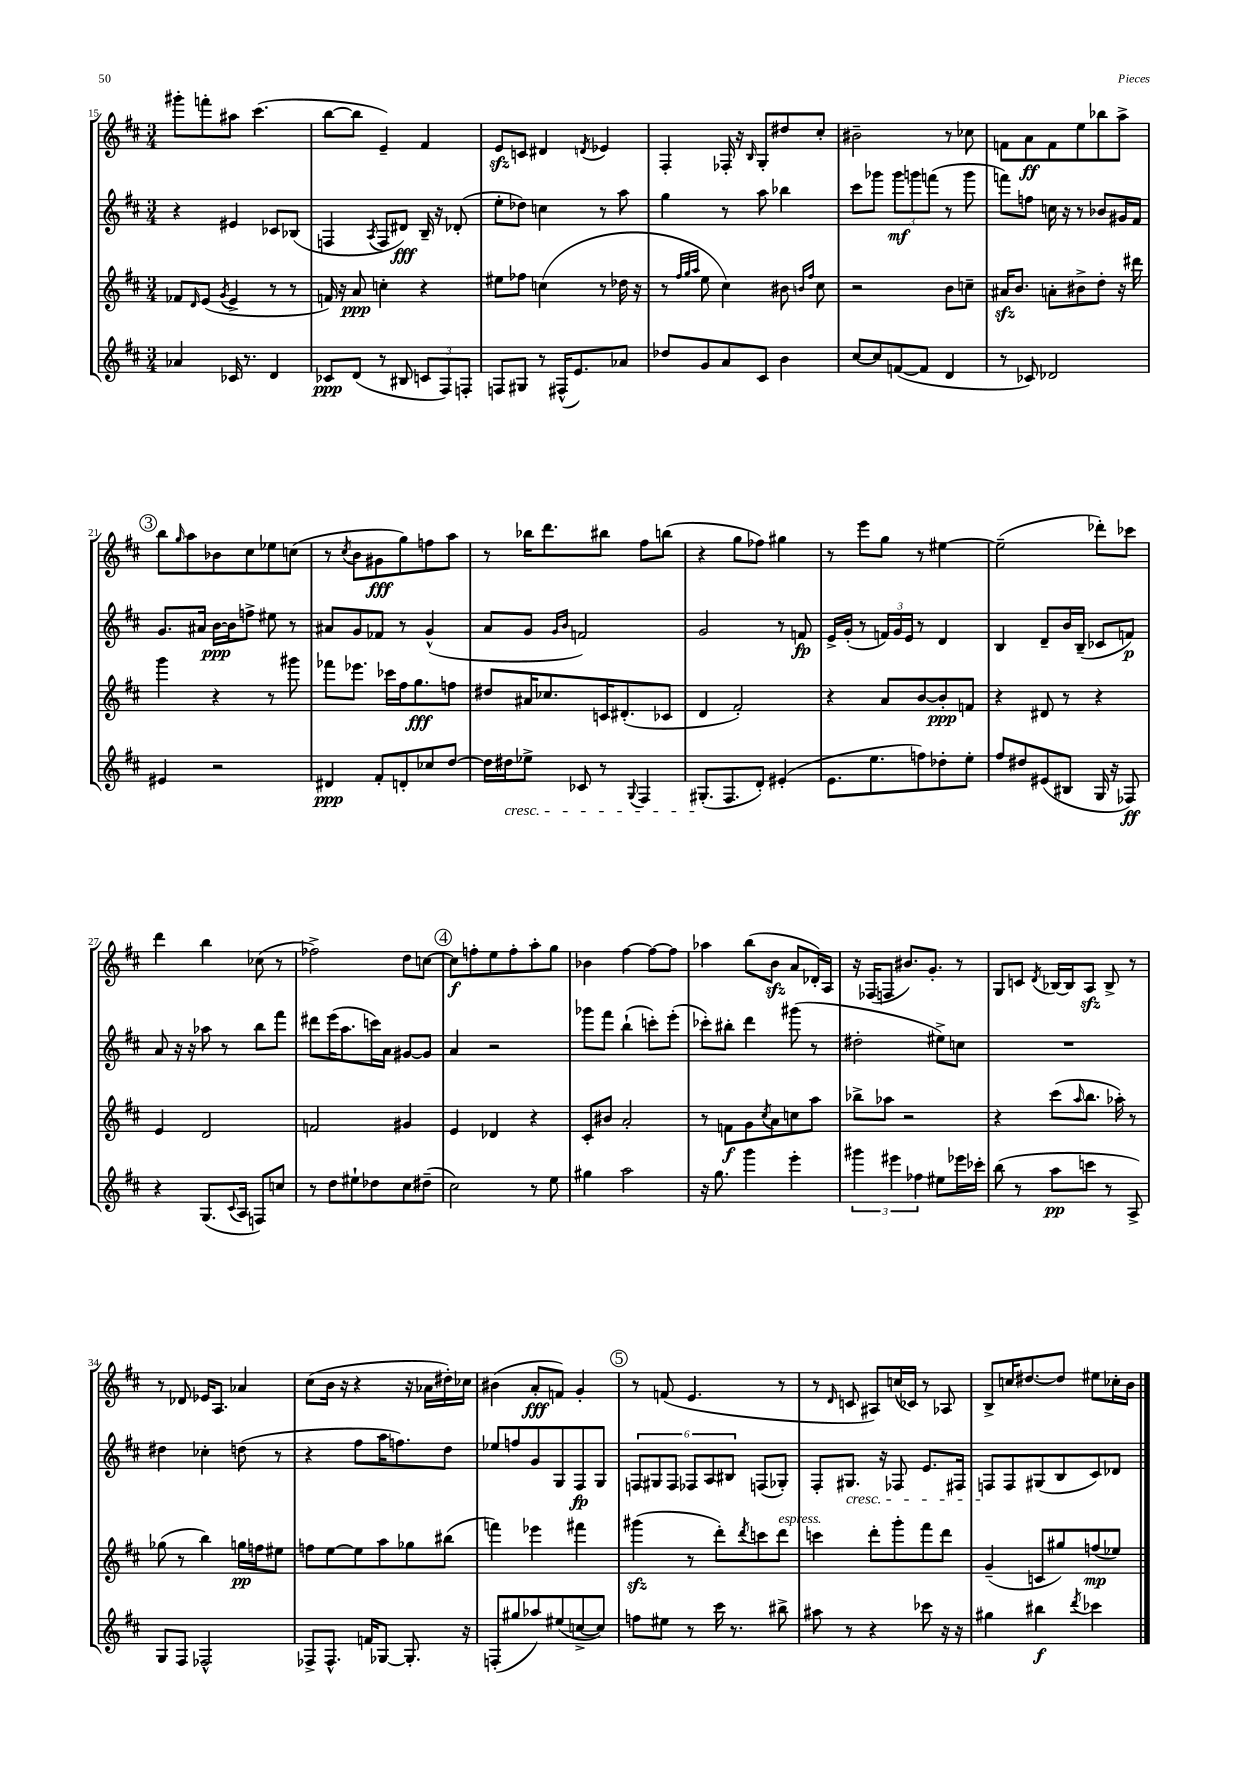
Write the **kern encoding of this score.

**kern	**dynam	**kern	**dynam	**kern	**dynam	**kern	**dynam
*part4	*part4	*part3	*part3	*part2	*part2	*part1	*part1
*staff4	*staff4	*staff3	*staff3	*staff2	*staff2	*staff1	*staff1
*clefG2	*	*clefG2	*	*clefG2	*	*clefG2	*
*k[f#c#]	*	*k[f#c#]	*	*k[f#c#]	*	*k[f#c#]	*
*M3/4	*	*M3/4	*	*M3/4	*	*M3/4	*
=15	=15	=15	=15	=15	=15	=15	=15
4a-X/	.	8f-X/L	.	4r	.	8ggg#X'\L	.
.	.	16qqd/	.	.	.	.	.
.	.	(8e/J	.	.	.	8fffn'\	.
.	.	8qg/	.	.	.	.	.
16c-X/	.	4e^/	.	4e#X/	.	8aa#X\J	.
8.r	.	.	.	.	.	.	.
.	.	.	.	.	.	(4.ccc#\	.
4d/	.	8r	.	8c-X/L	.	.	.
.	.	8r	.	(8B-X/J	.	.	.
=16	=16	=16	=16	=16	=16	=16	=16
8c-X/L	ppp	16fn/)	.	4Fn/	.	[8bb\L	.
.	.	16r	.	.	.	.	.
(8d/J	.	8a/	ppp	.	.	8bb\J]	.
.	.	.	.	8qA/	.	.	.
8r	.	4ccn'\	.	8F/L	.	4e~/)	.
8B#X/	.	.	.	8d#X/J)	fff	.	.
12cn/L	.	4r	.	16B~/	.	4f#/	.
.	.	.	.	16r	.	.	.
12F#/)	.	.	.	.	.	.	.
.	.	.	.	(8d-X'/	.	.	.
12Fn'/J	.	.	.	.	.	.	.
=17	=17	=17	=17	=17	=17	=17	=17
8Fn/L	.	8ee#X\L	.	8ee'\L	.	8ezz/L	.
8G#X/J	.	8ff-X\J	.	8dd-X\J)	.	8cn/J	.
8r	.	(4ccn\	.	4ccn\	.	4d#X/	.
(16F#X^^/KL	.	.	.	.	.	.	.
8.e/)	.	.	.	.	.	.	.
.	.	.	.	.	.	8qdn/	.
.	.	8r	.	8r	.	4e-X/	.
8a-X/J	.	16dd-X\	.	8aa\	.	.	.
.	.	16r	.	.	.	.	.
=18	=18	=18	=18	=18	=18	=18	=18
8dd-X/L	.	8r	.	4gg\	.	4F#'/	.
.	.	32qqff#/LLL	.	.	.	.	.
.	.	32qqgg/	.	.	.	.	.
.	.	32qqaa/JJJ	.	.	.	.	.
8g/	.	8ee\	.	.	.	.	.
8a/	.	4cc#\)	.	8r	.	16F-X'/	.
.	.	.	.	.	.	16r	.
.	.	.	.	.	.	16qqB/	.
8c#/J	.	.	.	8aa\	.	8G'/L	.
4b\	.	8b#X\	.	4bb-X\	.	8dd#X/	.
.	.	16qqbn/LL	.	.	.	.	.
.	.	16qqff#/JJ	.	.	.	.	.
.	.	8cc#\	.	.	.	8cc#'/J	.
=19	=19	=19	=19	=19	=19	=19	=19
[8cc#/L	.	2r	.	8ccc#\L	.	2b#X~\	.
8cc#/]	.	.	.	8ggg-X\J	.	.	.
([8fn/	.	.	.	12ggg-\L	mf	.	.
.	.	.	.	12gggn\	.	.	.
8f/J]	.	.	.	.	.	.	.
.	.	.	.	(12fffn\J	.	.	.
4d/	.	8b\L	.	8r	.	8r	.
.	.	8ccn~\J	.	8ggg\	.	8cc-X\	.
=20	=20	=20	=20	=20	=20	=20	=20
8r	.	16a#Xzz/KL	.	8fffn\L)	.	8fn\L	.
.	.	8.b/J	.	.	.	.	.
8c-X/)	.	.	.	8ffn\J	.	8a\	ff
2d-X/	.	8an'\L	.	16ccn\	.	8f\	.
.	.	.	.	16r	.	.	.
.	.	8b#X^\	.	8r	.	8ee\	.
.	.	8dd'\J	.	8b-X/L	.	8bb-X\	.
.	.	16r	.	16g#X/L	.	8aa^\J	.
.	.	16ddd#X\	.	16f#/JJ	.	.	.
!!LO:LB:g=z
!!LO:REH:place=s1:t=3
=21	=21	=21	=21	=21	=21	=21	=21
4e#X/	.	4ggg\	.	8.g/L	.	8bb\L	.
.	.	.	.	.	.	16qqgg/	.
.	.	.	.	.	.	8aa\	.
.	.	.	.	16a#X/Jk	.	.	.
2r	.	4r	.	[16b\LL	ppp	8b-X\	.
.	.	.	.	16b\J]	.	.	.
.	.	.	.	8ffn^\J	.	8cc#\	.
.	.	8r	.	8ee#X\	.	8ee-X\	.
.	.	8ggg#X\	.	8r	.	(8ccn\J	.
=22	=22	=22	=22	=22	=22	=22	=22
4d#X/	ppp	8fff-X\L	.	8a#X/L	.	8r	.
.	.	.	.	.	.	8qcc#/	.
.	.	8.eee-X\J	.	8g/	.	8b\L	.
8f#'/L	.	.	.	8f-X/J	.	8g#X\	fff
.	.	16ccc-X\LL	.	.	.	.	.
8dn'/	.	16ff#\J	.	8r	.	8gg\)	.
.	.	8.gg\	fff	.	.	.	.
8cc-X/	.	.	.	(4g^^/	.	8ffn\	.
[8dd/J	.	8ffn\J	.	.	.	8aa\J	.
=23	=23	=23	=23	=23	=23	=23	=23
16dd\LL]	.	8dd#X/L	.	8a/L	.	8r	.
!LO:TX:b:i:t=cresc.	!	!	!	!	!	!	!
16dd#X\J	.	.	.	.	.	.	.
8ee-X^\J	.	16a#X/K	.	8g/J	.	16bb-X\KL	.
.	.	8.cc-X/	.	.	.	8.ddd\	.
.	.	.	.	16qqg/LL	.	.	.
.	.	.	.	16qqb/JJ	.	.	.
8c-X/	.	.	.	2fn/)	.	.	.
8r	.	16cn/K	.	.	.	8bb#X\J	.
.	.	(8.d#X'/	.	.	.	.	.
8qqG/	.	.	.	.	.	.	.
4F#/	.	.	.	.	.	8ff#\L	.
.	.	8c-X/J	.	.	.	(8bbn\J	.
=24	=24	=24	=24	=24	=24	=24	=24
(8.G#X'/L	.	4d/	.	2g/	.	4r	.
8.F#/	.	.	.	.	.	.	.
.	.	2f#'/)	.	.	.	8gg\L	.
8d'/J)	.	.	.	.	.	8ff-X\J)	.
(4e#X'/	.	.	.	8r	.	4gg#X\	.
.	.	.	.	8fn/	fp	.	.
=25	=25	=25	=25	=25	=25	=25	=25
8.e\L	.	4r	.	16e^/LL	.	8r	.
.	.	.	.	(16g'/JJ	.	.	.
.	.	.	.	8r	.	8eee\L	.
8.ee\	.	.	.	.	.	.	.
.	.	8a/L	.	24fn/LL)	.	8gg\J	.
.	.	.	.	24g/	.	.	.
.	.	.	.	24e/JJ	.	.	.
8ffn\)	.	[8b/	.	8r	.	8r	.
8dd-X'\	.	8b'/]	ppp	4d/	.	[4ee#X\	.
8ee'\J	.	8fn/J	.	.	.	.	.
=26	=26	=26	=26	=26	=26	=26	=26
8ff#/L	.	4r	.	4B/	.	(2ee#~\]	.
8dd#X/	.	.	.	.	.	.	.
(8e#X/	.	8d#X/	.	8d~/L	.	.	.
8B#X/J	.	8r	.	16b/L	.	.	.
.	.	.	.	(16B~/JJ	.	.	.
16G/	.	4r	.	8c-X/L	.	8ddd-X'\L)	.
16r	.	.	.	.	.	.	.
8F-X/)	ff	.	.	8fn/J)	p	8ccc-X\J	.
!!LO:LB:g=z
=27	=27	=27	=27	=27	=27	=27	=27
4r	.	4e/	.	8a/	.	4ddd\	.
.	.	.	.	16r	.	.	.
.	.	.	.	16r	.	.	.
(8.G/L	.	2d/	.	8aa-X\	.	4bb\	.
.	.	.	.	8r	.	.	.
8qqc#/	.	.	.	.	.	.	.
16A/Jk	.	.	.	.	.	.	.
8Fn/L)	.	.	.	8bb\L	.	(8cc-X\	.
8ccn/J	.	.	.	8fff#\J	.	8r	.
=28	=28	=28	=28	=28	=28	=28	=28
8r	.	2fn/	.	8ddd#X\L	.	2ff-X^\)	.
8dd\L	.	.	.	(16eee\K	.	.	.
.	.	.	.	8.aa\	.	.	.
8ee#X`\	.	.	.	.	.	.	.
8dd-X\	.	.	.	16cccn\L)	.	.	.
.	.	.	.	16a\JJ	.	.	.
8cc#\	.	4g#X/	.	[8g#X/L	.	8dd\L	.
(8dd#X~\J	.	.	.	8g#/J]	.	[8ccn\J	.
!!LO:REH:place=s1:t=4
=29	=29	=29	=29	=29	=29	=29	=29
2cc#\)	.	4e/	.	4a/	.	8cc\L]	f
.	.	.	.	.	.	8ffn'\	.
.	.	4d-X/	.	2r	.	8ee\	.
.	.	.	.	.	.	8ff'\	.
8r	.	4r	.	.	.	8aa'\	.
8ee\	.	.	.	.	.	8gg\J	.
=30	=30	=30	=30	=30	=30	=30	=30
4gg#X\	.	8c#'/L	.	8ggg-X\L	.	4b-X\	.
.	.	8b#X/J	.	8fff#\J	.	.	.
2aa\	.	2a'/	.	(4bb`\	.	[4ff#\	.
.	.	.	.	8cccn'\L)	.	8ff#\L_	.
.	.	.	.	(8eee'\J	.	8ff#\J]	.
=31	=31	=31	=31	=31	=31	=31	=31
16r	.	8r	.	8ccc-X'\L)	.	4aa-X\	.
8.gg\	.	.	.	.	.	.	.
.	.	8fn\L	f	8bb#X'\J	.	.	.
4ggg\	.	8g\	.	4ddd\	.	(8bb\L	.
.	.	8qcc#/	.	.	.	.	.
.	.	8a\	.	.	.	8bzz\J	.
4eee'\	.	8ccn\	.	(8ggg#X\	.	8a/L	.
.	.	8aa\J	.	8r	.	16d-X'/L)	.
.	.	.	.	.	.	16A/JJ	.
=32	=32	=32	=32	=32	=32	=32	=32
6ggg#X\	.	8bb-X^\L	.	2dd#X'\	.	16r	.
.	.	.	.	.	.	(16F-X/KL	.
.	.	8aa-X\J	.	.	.	8Fn/J	.
6eee#X\	.	.	.	.	.	.	.
.	.	2r	.	.	.	8.b#X/L)	.
6ff-X\	.	.	.	.	.	.	.
.	.	.	.	.	.	8.g'/J	.
8ee#X\L	.	.	.	8ee#X^\L)	.	.	.
16eee-X\L	.	.	.	8ccn\J	.	8r	.
16ccc-X'\JJ	.	.	.	.	.	.	.
=33	=33	=33	=33	=33	=33	=33	=33
(8bb\	.	4r	.	2.r	.	8G/L	.
8r	.	.	.	.	.	8cn/J	.
.	.	.	.	.	.	8qd/	.
8aa\L	pp	(8ccc#\L	.	.	.	[16B-X/LL	.
.	.	.	.	.	.	16B-/J]	.
.	.	16qqaa/	.	.	.	.	.
8cccn\J	.	8.bb\J	.	.	.	8Azz/J	.
8r	.	.	.	.	.	8B-^/	.
.	.	16aa-X'\)	.	.	.	.	.
8A^/)	.	8r	.	.	.	8r	.
!!LO:LB:g=z
=34	=34	=34	=34	=34	=34	=34	=34
8G/L	.	(8gg-X\	.	4dd#X\	.	8r	.
8F#/J	.	8r	.	.	.	8d-X/	.
2F-X^^/	.	4bb\)	.	4cc-X'\	.	16e-X/KL	.
.	.	.	.	.	.	8.A/J	.
.	.	16ggn\LL	pp	(8ddn\	.	4a-X/	.
.	.	16ffn\J	.	.	.	.	.
.	.	8ee#X\J	.	8r	.	.	.
=35	=35	=35	=35	=35	=35	=35	=35
8F-X^/L	.	8ffn\L	.	4r	.	(8cc#\L	.
8.F-^^/J	.	[8ee\	.	.	.	16b\Jk	.
.	.	.	.	.	.	16r	.
.	.	8ee\]	.	8ff#\L	.	4r	.
16fn/KL	.	.	.	.	.	.	.
[8G-X/J	.	8aa\	.	16aa\K	.	.	.
.	.	.	.	8.ffn\)	.	.	.
8.G-'/]	.	8gg-X\	.	.	.	16r	.
.	.	.	.	.	.	16a-X\LL	.
.	.	(8bb#X\J	.	8dd\J	.	16dd#X'\)	.
16r	.	.	.	.	.	16cc-X\JJ	.
=36	=36	=36	=36	=36	=36	=36	=36
(8Fn'/L	.	4fffn\)	.	8ee-X/L	.	(4b#X\	.
8gg#X/	.	.	.	8ffn/	.	.	.
8aa-X/)	.	4eee-X\	.	8g/	.	8a'/L	fff
(8ee#X/	.	.	.	8G/	.	8fn/J)	.
[8ccn^/	.	4fff#X\	.	8F#/	fp	4g'/	.
8cc/J])	.	.	.	8G/J	.	.	.
!!LO:REH:place=s1:t=5
=37	=37	=37	=37	=37	=37	=37	=37
8ffn\L	.	(4ggg#Xzz\	.	12Fn/L	.	8r	.
.	.	.	.	12G#X/	.	.	.
8ee#X\J	.	.	.	.	.	(8fn/	.
.	.	.	.	12F/J	.	.	.
8r	.	8r	.	12F-X/L	.	4.e/	.
.	.	.	.	12A/	.	.	.
16ccc#\	.	8ddd'\L)	.	.	.	.	.
.	.	.	.	12B#X/J	.	.	.
8.r	.	.	.	.	.	.	.
.	.	8qddd/	.	.	.	.	.
.	.	8cccn\	.	(8Fn/L	.	.	.
!	!	!LO:TX:a:i:t=espress.	!	!	!	!	!
8bb#X^\	.	8ddd\J	.	8G-X'/J)	.	8r	.
=38	=38	=38	=38	=38	=38	=38	=38
8aa#X\	.	4cccn\	.	8F#'/L	.	8r	.
.	.	.	.	.	.	16qqd/	.
!	!	!	!	!LO:TX:b:i:t=cresc.	!	!	!
8r	.	.	.	8.G#X/J	.	8cn/	.
4r	.	8ddd'\L	.	.	.	8A#X/L)	.
.	.	.	.	16r	.	.	.
.	.	8ggg'\	.	8F-X/	.	(16ccn/L	.
.	.	.	.	.	.	16c-X/JJ)	.
8ccc-X\	.	8fff#\	.	8.e/L	.	8r	.
16r	.	8ddd\J	.	.	.	8A-X/	.
16r	.	.	.	16F#X/Jk	.	.	.
=39	=39	=39	=39	=39	=39	=39	=39
4gg#X\	.	(4g~/	.	8Fn/L	.	8B^/L	.
.	.	.	.	8F/	.	16ccn/K	.
.	.	.	.	.	.	[8.dd#X/	.
4bb#X\	f	8cn/L	.	(8G#X/	.	.	.
.	.	8gg#X/)	.	8B/	.	8dd#/J]	.
8qddd/	.	.	.	.	.	.	.
4ccc-X\	.	(8ffn/	mp	8c#/)	.	8ee#X\L	.
.	.	8ee-X/J)	.	8d-X/J	.	16cc-X'\L	.
.	.	.	.	.	.	16b\JJ	.
==	==	==	==	==	==	==	==
*-	*-	*-	*-	*-	*-	*-	*-
